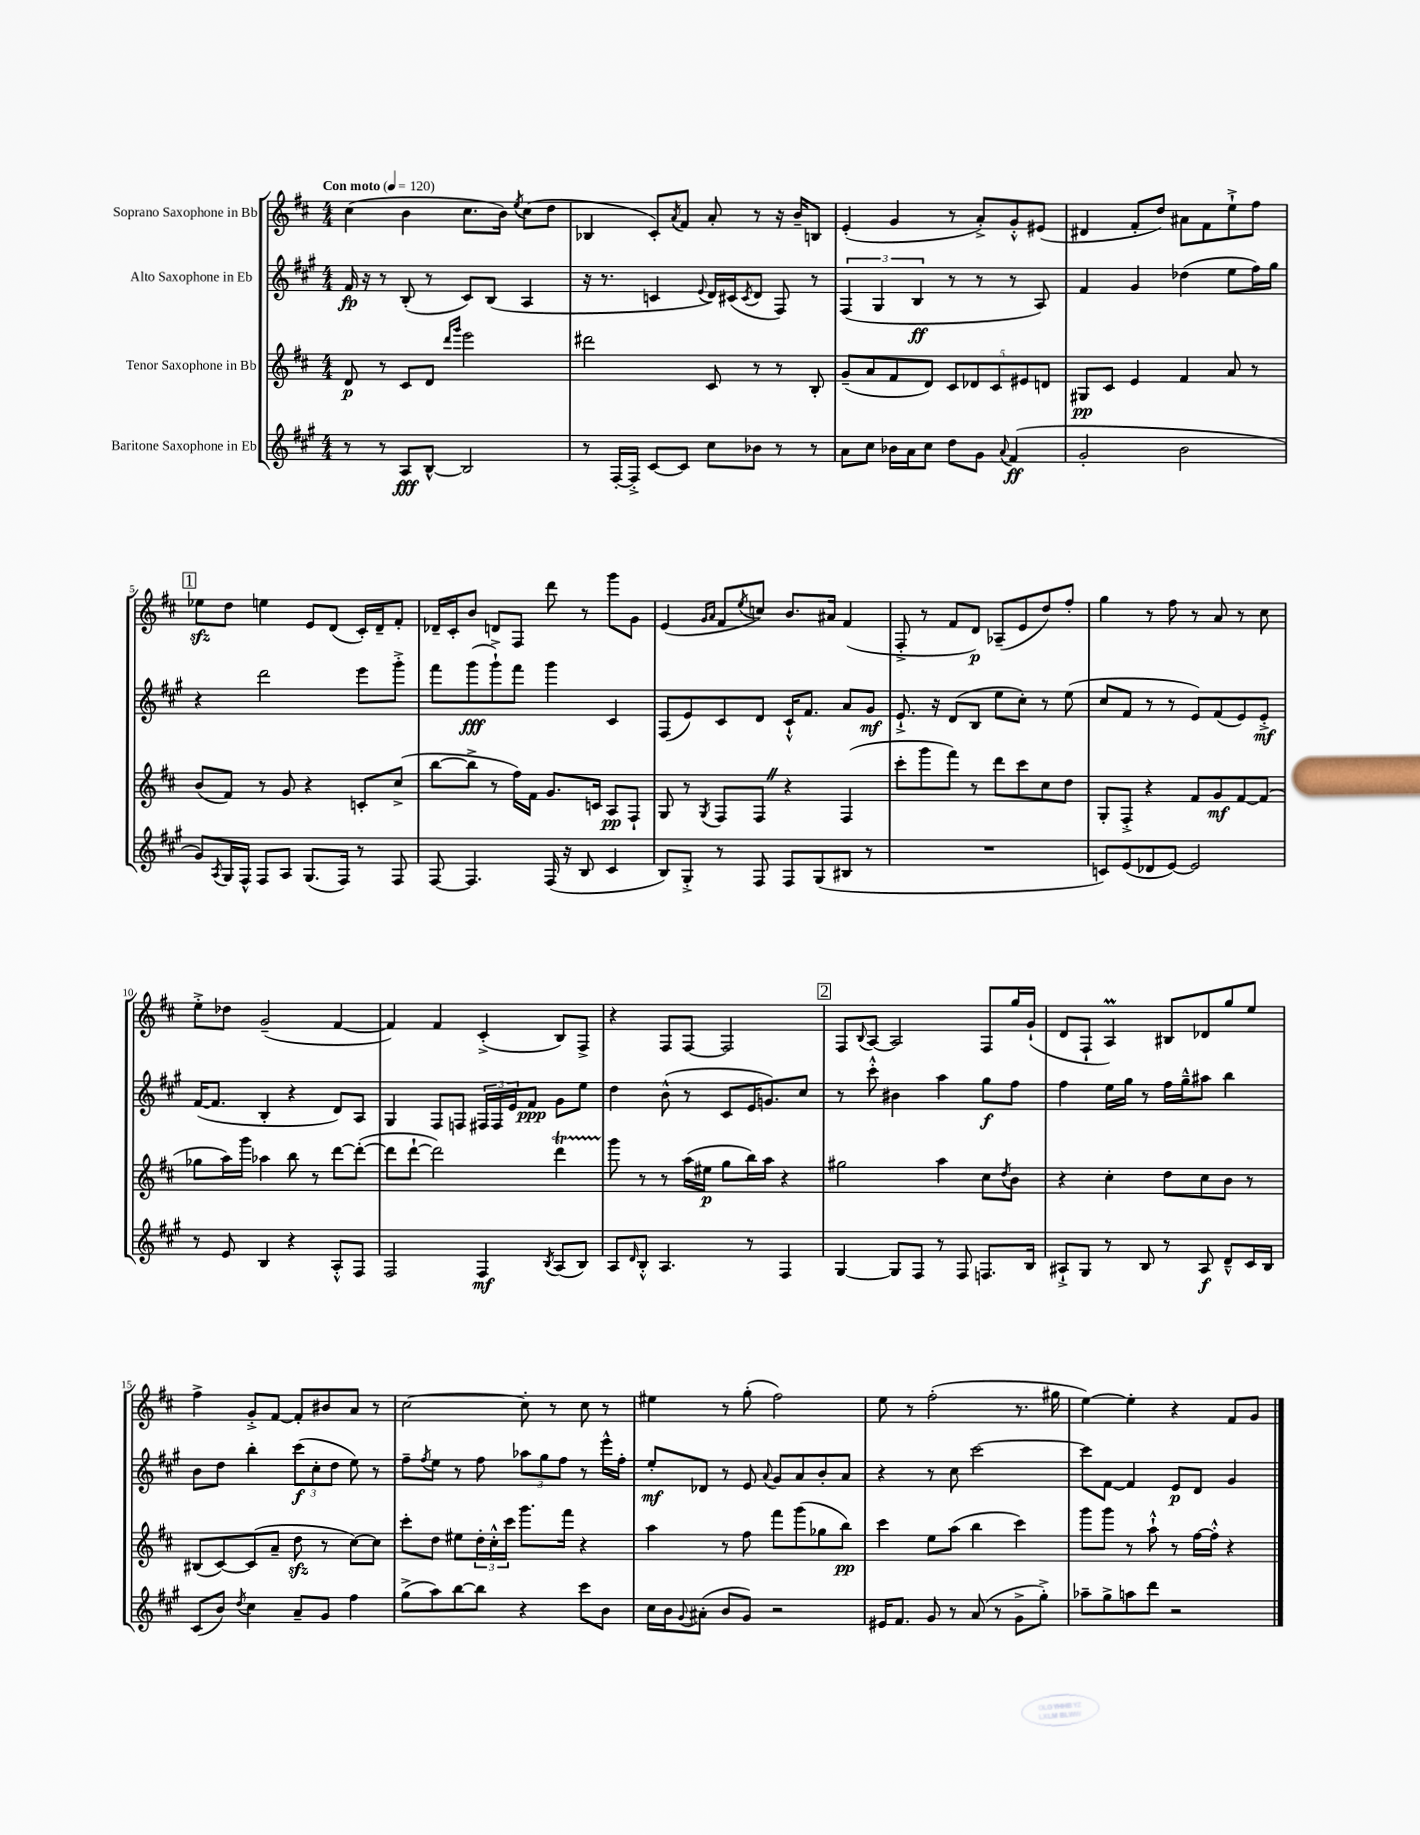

**kern	**kern	**kern	**kern
*staff4	*staff3	*staff2	*staff1
*clefG2	*clefG2	*clefG2	*clefG2
*k[f#c#g#]	*k[f#c#]	*k[f#c#g#]	*k[f#c#]
*M4/4	*M4/4	*M4/4	*M4/4
*MM120	*MM120	*MM120	*MM120
8r	8d	16f#	(4cc#
.	.	16r	.
8r	8r	8r	.
8A	8c#	(8B'	4b
[8B^^	8d	8r	.
.	16qqddd	.	.
.	16qqggg	.	.
2B]	2eee	8c#)	8.cc#
.	.	(8B	.
.	.	.	16b)
.	.	.	8qee
.	.	4A	(8cc#
.	.	.	8dd
=	=	=	=
8r	2ddd#	16r	4B-
.	.	8.r	.
[16F#'	.	.	.
16F#'^]	.	.	.
[8c#	.	4c	8c#')
.	.	.	8qa
8c#]	.	.	8f#
.	.	8qqe	.
8cc#	8c#	16d)	8a'
.	.	(16c#	.
.	.	8qc#	.
8b-	8r	8d	8r
8r	8r	8F#)	16r
.	.	.	16b~
8r	8B'	8r	8B
=	=	=	=
8a	(8g~	(6F#	(4e'
8cc#	8a	.	.
.	.	6G#	.
16b-	8f#	.	4g
16a	.	.	.
.	.	6B	.
8cc#	8d)	.	.
8dd	10c#	8r	8r
.	10d-	.	.
8g#	.	8r	8a'^)
.	10c#	.	.
8qqa	.	.	.
(4f#	.	8r	8g'^^
.	10e#	.	.
.	.	8A)	(8e#
.	10d	.	.
=	=	=	=
2g#'	8G#	4f#	4d#
.	8c#	.	.
.	4e	4g#	8f#'
.	.	.	8dd)
2b	4f#	(4dd-	8a#
.	.	.	8f#
.	8a	8ee	8ee`^
.	8r	16ff#)	8ff#
.	.	16gg#	.
=	=	=	=
8g#)	(8b	4r	8ee-
8qA	.	.	.
16G#	8f#)	.	8dd
16F#^^	.	.	.
8F#	8r	2ddd	4ee
8A	8g	.	.
(8.G#	4r	.	8e
.	.	.	(8d
16F#)	.	.	.
8r	8c'	8eee	16c#')
.	.	.	16d~
8F#	(8cc#^	8ggg#'^	8f#'
=	=	=	=
[8F#	[8bb	8fff#	16d-~
.	.	.	16c#'
4.F#]	8bb^]	(8ggg#	8b
.	8r	8ggg#`^)	8d
.	16ff#)	8fff#	8F#
.	16f#	.	.
(16F#	8.g	4ggg#	8ddd
16r	.	.	.
8B	.	.	8r
.	16c	.	.
4c#	8A	4c#	8ggg
.	8F#`	.	8g
=	=	=	=
8B)	8G	(8F#	(4e
8G#'^	8r	8e)	.
.	.	.	16qqg
.	8qG	.	16qqa
8r	8F#	8c#	8f#
.	.	.	8qee
8F#	8F#	8d	8cc)
8F#	4r	16c#`^^	8.b
.	.	8.f#	.
(8G#	.	.	.
.	.	.	16a#
8B#	(4F#	8a	(4f#
8r	.	8g#	.
=	=	=	=
1r	8ccc#'	8.e`^	8F#'^
.	8ggg	.	8r
.	.	16r	.
.	8fff#)	(8d	8f#
.	8r	8B	8d)
.	8ddd	8ee	(8A-~
.	8ccc#	8cc#')	8e
.	8cc#	8r	8dd)
.	8dd	(8ee	8ff#'
=	=	=	=
8c)	8G'	8cc#	4gg
(8e	8F#'^	8f#	.
8d-	4r	8r	8r
[8e)	.	8r	8ff#
2e]	8f#	8e)	8r
.	8g	(8f#	8a
.	[8f#	8e)	8r
.	(8f#]	8e'^	8cc#
=	=	=	=
8r	8gg-	([16f#	8ee'^
.	.	8.f#]	.
8e	16aa)	.	8dd-
.	16ggg	.	.
4B	4aa-	4B'	(2g~
4r	8bb	4r	.
.	8r	.	.
8A'^^	[8ddd	8d)	[4f#
8F#	(8ddd'_	8A	.
=	=	=	=
2F#	8ddd]	4G#	4f#])
.	[8ddd`	.	.
.	2ddd])	8F#	4f#
.	.	8F	.
4F#	.	24F#	(4c#'^
.	.	24F#	.
.	.	24e	.
.	.	8f#	.
8qB	.	.	.
(8A	4ddd	8g#	8B)
8B)	.	8ee	8F#^
=	=	=	=
8A	8ggg	4dd	4r
16qqd	.	.	.
8B'^^	8r	.	.
4.A	8r	(8b^^	8F#
.	(16aa	8r	[8F#
.	16ee#	.	.
.	8gg	8c#	2F#]
8r	16bb)	16e	.
.	16aa	8.g)	.
4F#	4r	.	.
.	.	8cc#	.
=	=	=	=
[4G#	2gg#	8r	8F#
.	.	.	8qqB
.	.	8ccc#'^^	[8A
8G#]	.	4b#	2A]
8F#	.	.	.
8r	4aa	4aa	.
8F#	.	.	.
8.F	8cc#	8gg#	8F#
.	8qdd	.	.
.	8b	8ff#	16gg
16B	.	.	(16g`
=	=	=	=
8A#`^	4r	4ff#	8d
8G#	.	.	8F#`
8r	4cc#'	16ee	4A)
.	.	16gg#	.
8B	.	8r	.
8r	8dd	16ff#	8B#
.	.	16gg#~^^	.
8A#	8cc#	8aa#	8d-
8d~^^	8b	4bb	8gg
16c#	8r	.	8ee
16B	.	.	.
=	=	=	=
(8c#	(8B#	8b	4ff#^
8b)	[8c#)	8dd	.
8qdd	.	.	.
4cc#	(8c#]	4bb'	8g'^
.	8a~	.	[8f#
8a~	8dd	(12ccc#	8f#']
.	.	12cc#'	.
8g#	8r	.	8b#
.	.	12dd	.
4ff#	[8cc#)	8ee)	8a
.	8cc#]	8r	8r
=	=	=	=
(8gg#^	8ccc#'	8ff#~	[2cc#
.	.	8qff#	.
8aa)	8dd	8ee	.
[8bb	8ee#	8r	.
8bb]	24dd'	8ff#	.
.	24cc#'^^	.	.
.	24ccc#	.	.
4r	8.ggg	12aa-	8cc#']
.	.	12gg#	.
.	.	.	8r
.	.	12ff#	.
.	16fff#	.	.
8ccc#	4r	8r	8cc#
8b	.	16eee^^	8r
.	.	16ff#'	.
=	=	=	=
16cc#	4aa	8ee'	4ee#
16b	.	.	.
8qqg#	.	.	.
(8a#'	.	8d-	.
8b	8r	8r	8r
8g#)	8ff#	8e	(8gg'
.	.	8qqa	.
2r	8fff#	8g#	2ff#)
.	(8ggg	8a	.
.	8gg-	8b'	.
.	8bb)	8a	.
=	=	=	=
16e#	4ccc#	4r	8ee
8.f#	.	.	.
.	.	.	8r
8g#	8ee	8r	(2ff#'
8r	(8aa	8cc#	.
(8a	4bb	[2ccc#	.
8r	.	.	.
8g#^	4ccc#)	.	8.r
8gg#'^)	.	.	.
.	.	.	16gg#
=	=	=	=
8aa-~	8ggg	8ccc#]	[4ee)
8gg#^	8ggg	[8f#	.
8aa	8r	4f#]	4ee']
8ddd	8aa`^^	.	.
2r	8r	8e	4r
.	[16ff#	8d	.
.	16ff#'^^]	.	.
.	4r	4g#	8f#
.	.	.	8g
==	==	==	==
*-	*-	*-	*-
